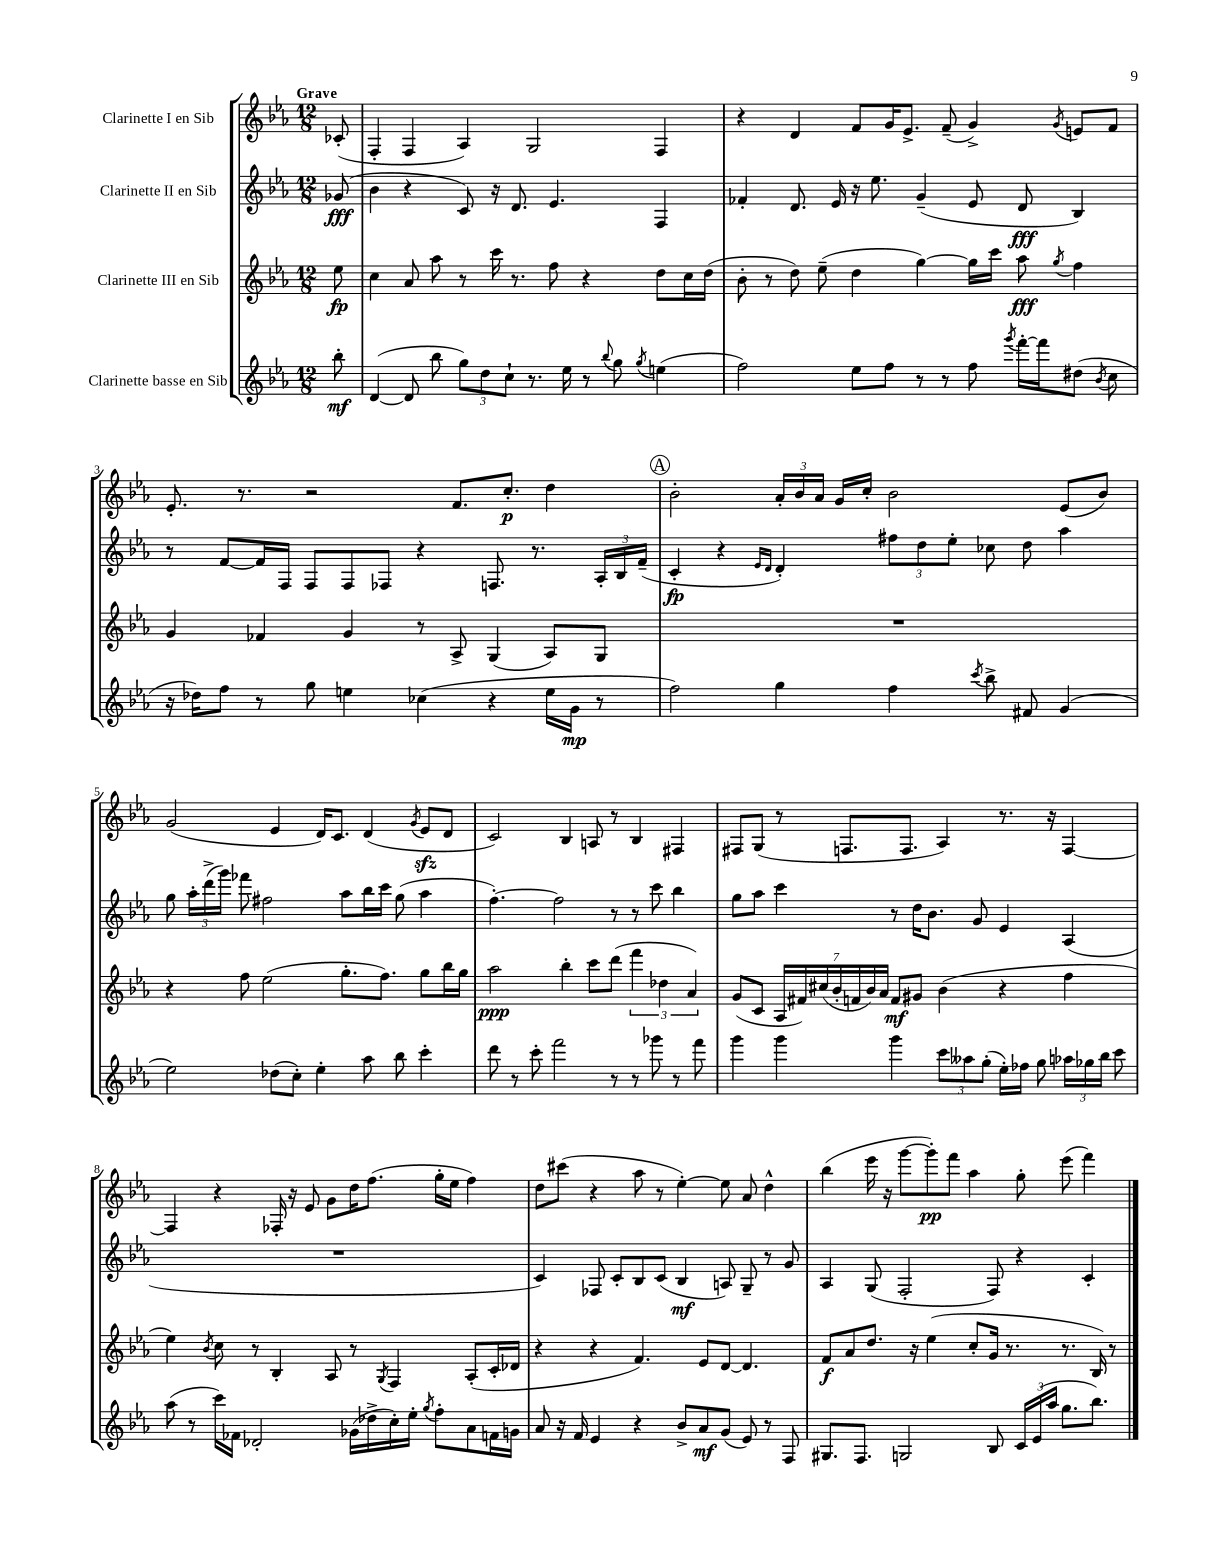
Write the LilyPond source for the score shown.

<<
\new StaffGroup <<
\new Staff = "s0" \with { instrumentName = "Clarinette I en Sib" } {
    \clef treble \key ees \major \numericTimeSignature \time 12/8 \partial 8 \tempo "Grave"
    \autoBeamOff ces'8-.( |
    f4-. f4 aes4) g2 f4 |
    r4 d'4 f'8[ g'16 ees'8.]-> f'8--( g'4->) \acciaccatura { g'8 } e'8[ f'8] |
    ees'8.-. r8. r2 f'8.[ c''8.]-.\p d''4 |
    \mark \markup { \circle "A" } bes'2-. \tuplet 3/2 { aes'16[-. bes'16 aes'16] } g'16[ c''16]-. bes'2 ees'8[( bes'8]) |
    g'2( ees'4 d'16[) c'8.] d'4( \acciaccatura { g'8 } ees'8[\sfz d'8] |
    c'2) bes4 a8 r8 bes4 fis4 |
    fis8[ g8]( r8 f8.[ f8.] aes4) r8. r16 f4~ |
    f4 r4 fes16-. r16 ees'8 g'8[ d''16 f''8.]( g''16[-. ees''16] f''4) |
    d''8[ cis'''8]( r4 aes''8 r8 ees''4~-.) ees''8 aes'8 d''4-^ |
    bes''4( ees'''16 r16 g'''8[~ g'''8-.\pp) f'''8] aes''4 g''8-. ees'''8( f'''4) \bar "|." |
}
\new Staff = "s1" \with { instrumentName = "Clarinette II en Sib" } {
    \clef treble \key ees \major \numericTimeSignature \time 12/8 \partial 8
    \autoBeamOff ges'8\fff( |
    bes'4 r4 c'8) r16 d'8. ees'4. f4 |
    fes'4-. d'8. ees'16 r16 ees''8. g'4--( ees'8 d'8\fff bes4) |
    r8 f'8[~ f'16 f16] f8[ f8 fes8] r4 f8. r8. \tuplet 3/2 { aes16[-. bes16 f'16]--( } |
    \mark \markup { \circle "A" } c'4-.\fp r4 \grace { ees'16[ d'16] } d'4-.) \tuplet 3/2 { fis''8[ d''8 ees''8]-. } ces''8 d''8 aes''4 |
    g''8 \tuplet 3/2 { aes''16[-. d'''16->( g'''16]) } fes'''8 fis''2 aes''8[ bes''16 c'''16] g''8( aes''4 |
    f''4.~-.) f''2 r8 r8 c'''8 bes''4 |
    g''8[ aes''8] c'''4 r8 d''16[ bes'8.] g'8 ees'4 aes4( |
    R1. |
    c'4) fes8 c'8[-. bes8 c'8]( bes4\mf a8) g8-- r8 g'8 |
    aes4 g8( f2-. f8) r4 c'4-. \bar "|." |
}
\new Staff = "s2" \with { instrumentName = "Clarinette III en Sib" } {
    \clef treble \key ees \major \numericTimeSignature \time 12/8 \partial 8
    \autoBeamOff ees''8\fp |
    c''4 aes'8 aes''8 r8 c'''16 r8. f''8 r4 d''8[ c''16 d''16]( |
    bes'8-. r8 d''8) ees''8--( d''4 g''4~) g''16[ c'''16] aes''8\fff \acciaccatura { g''8 } f''4 |
    g'4 fes'4 g'4 r8 aes8-> g4( aes8[) g8] |
    \mark \markup { \circle "A" } R1. |
    r4 f''8 ees''2( g''8.[-. f''8.]) g''8[ bes''16 g''16] |
    aes''2\ppp bes''4-. c'''8[ d'''8]( \tuplet 3/2 { f'''4 des''4 aes'4) } |
    g'8[( c'8] \tuplet 7/4 { aes16[ fis'16) cis''16( bes'16-. f'16 bes'16) aes'16] } f'8[\mf gis'8] bes'4( r4 f''4 |
    ees''4) \acciaccatura { bes'8 } c''8 r8 bes4-. aes8 r8 \acciaccatura { g8 } f4 aes8[-.( c'16-. des'16] |
    r4 r4 f'4.) ees'8[ d'8]~ d'4. |
    f'8[\f aes'8 d''8.] r16 ees''4( c''8[-. g'16] r8. r8. bes16) r8 \bar "|." |
}
\new Staff = "s3" \with { instrumentName = "Clarinette basse en Sib" } {
    \clef treble \key ees \major \numericTimeSignature \time 12/8 \partial 8
    \autoBeamOff bes''8-.\mf |
    d'4~( d'8 bes''8 \tuplet 3/2 { g''8[) d''8 c''8]-! } r8. ees''16 r8 \appoggiatura { bes''8 } g''8 \acciaccatura { g''8 } e''4( |
    f''2) ees''8[ f''8] r8 r8 f''8 \acciaccatura { g'''8 } f'''16[~-. f'''16 dis''8]( \acciaccatura { bes'8 } c''8 |
    r16 des''16[) f''8] r8 g''8 e''4 ces''4( r4 e''16[ g'16]\mp r8 |
    \mark \markup { \circle "A" } f''2) g''4 f''4 \acciaccatura { c'''8 } bes''8-> fis'8 g'4( |
    ees''2) des''8[( c''8]-.) ees''4-. aes''8 bes''8 c'''4-. |
    d'''8 r8 c'''8-. f'''2 r8 r8 ges'''8 r8 f'''8 |
    g'''4 g'''4 g'''4 \tuplet 3/2 { c'''8[ aeses''8 g''8]-.( } ees''16[-.) fes''16] g''8 \tuplet 3/2 { aes''16[ ges''16 bes''16] } c'''8 |
    aes''8( r8 c'''16[) fes'16] des'2-. ges'16[( des''16-> c''16-.) ees''16]-. \acciaccatura { g''8 } f''8[-. aes'8 f'16 g'16] |
    aes'8 r16 f'16 ees'4 r4 bes'8[-> aes'8\mf g'8]( ees'8) r8 f8 |
    gis8.[ f8.] g2 bes8 \tuplet 3/2 { c'16[ ees'16( aes''16] } g''8.[ bes''8.]) \bar "|." |
}
>>
>>
